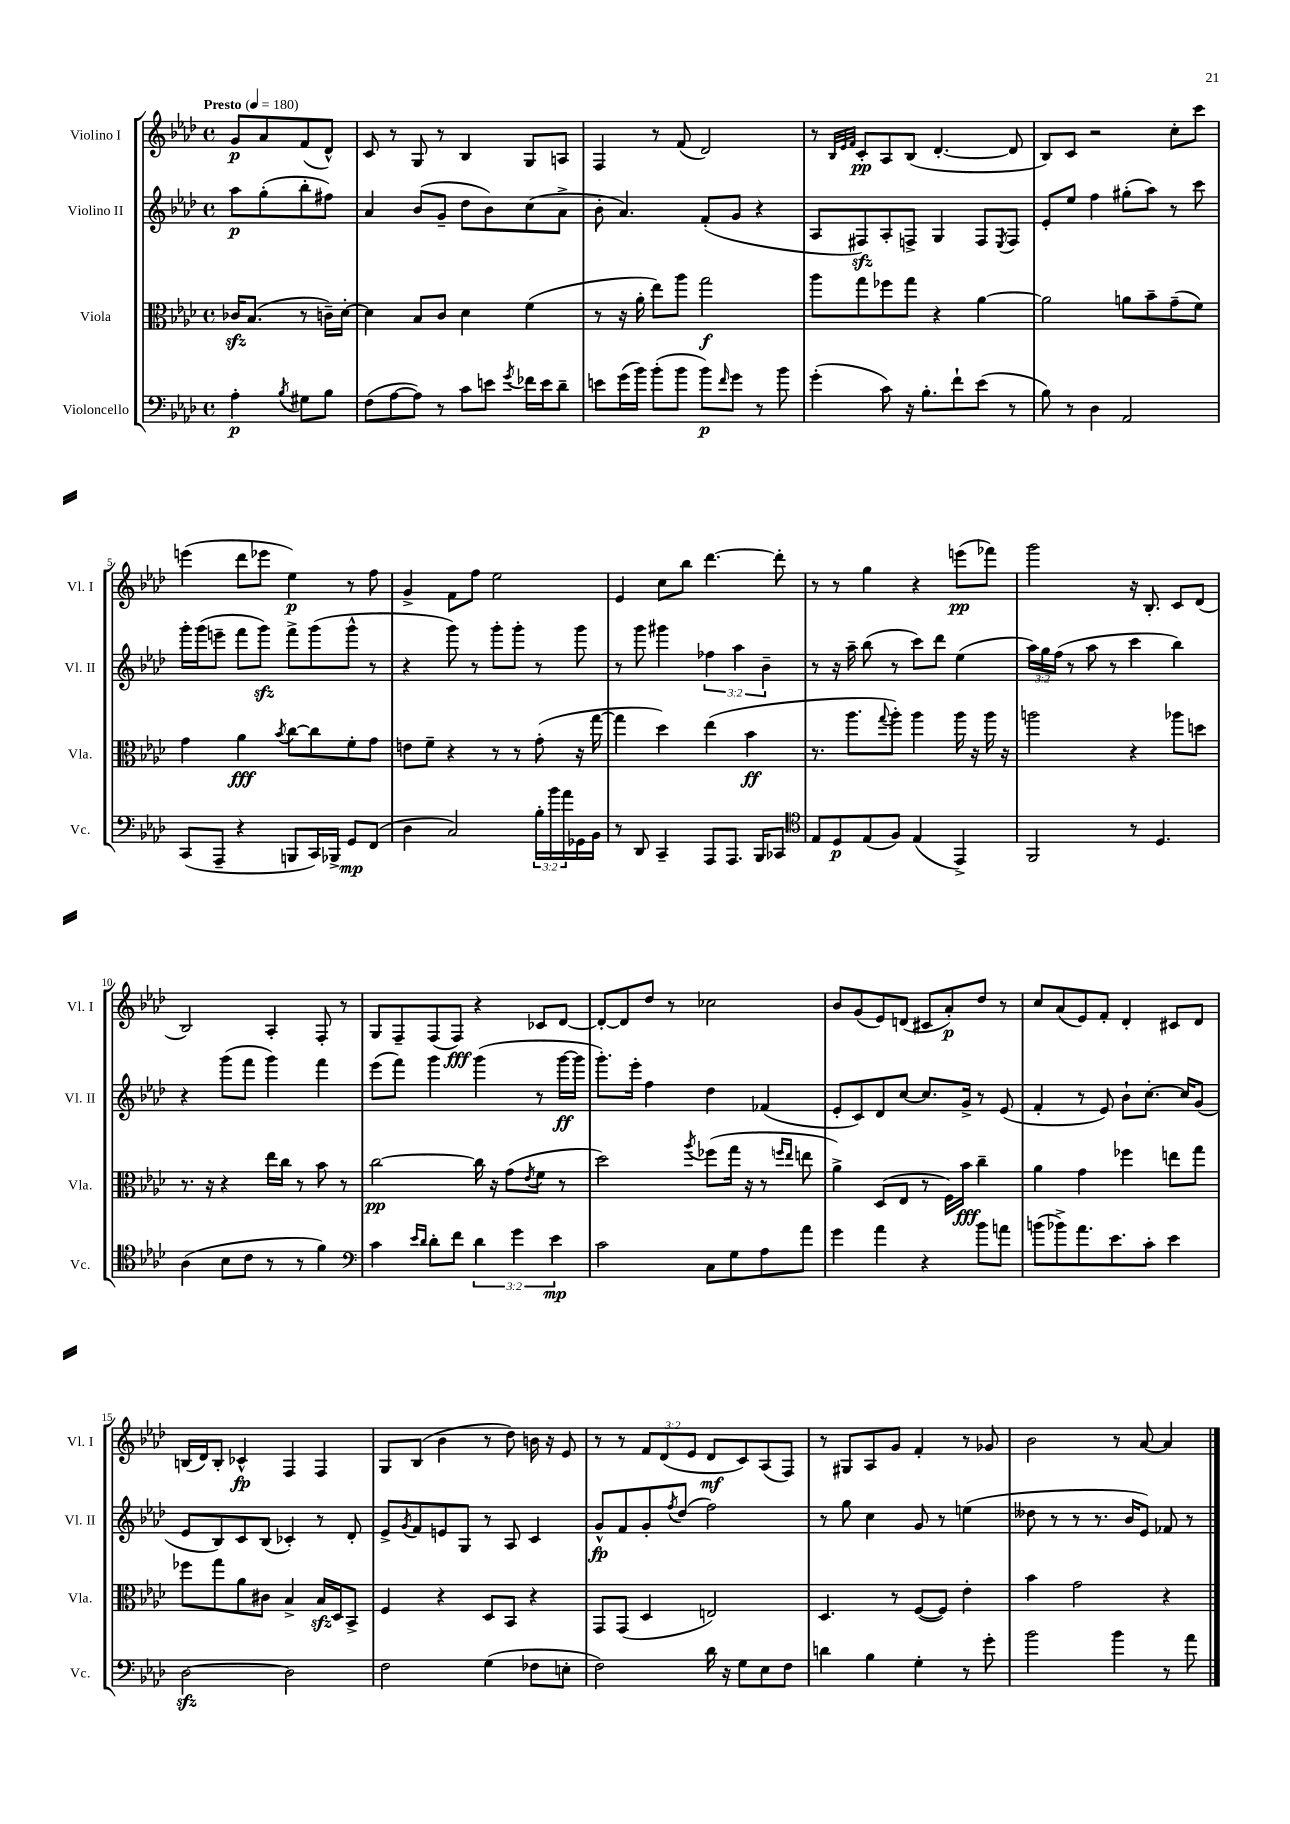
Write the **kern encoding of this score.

**kern	**kern	**kern	**kern
*staff4	*staff3	*staff2	*staff1
*clefF4	*clefC3	*clefG2	*clefG2
*k[b-e-a-d-]	*k[b-e-a-d-]	*k[b-e-a-d-]	*k[b-e-a-d-]
*M4/4	*M4/4	*M4/4	*M4/4
*met(c)	*met(c)	*met(c)	*met(c)
*MM180	*MM180	*MM180	*MM180
4A-'	16c-	8aa-	8g
.	(8.B-	.	.
.	.	(8gg'	8a-
8qB-	.	.	.
8G#	8r	8bb-'	(8f
8B-	16c~)	8ff#)	8d-^^)
.	[16d-'	.	.
=	=	=	=
(8F	4d-]	4a-	8c
[8A-	.	.	8r
8A-])	8B-	(8b-	8G
8r	8c	8g~	8r
8c	4d-	8dd-	4B-
8e	.	8b-)	.
8qg	.	.	.
16f-	(4f	(8cc	8G
16e	.	.	.
8d-~	.	8a-^	8A
=	=	=	=
8e	8r	8b-'	4F
(16g	16r	4.a-)	.
16b-)	16a-'	.	.
(8b-'	8ee-)	.	8r
8b-	8aa-	.	(8f
8b-)	2gg	(8f'	2d-)
16qqf	.	.	.
8g	.	8g	.
8r	.	4r	.
8b-	.	.	.
=	=	=	=
(4g'	8aa-	8A-	8r
.	.	.	32qqB-
.	.	.	32qqe-
.	.	.	32qqf
.	8gg	8F#)	8c'
8c)	8ff-	8A-'	8A-
16r	8gg	8F^	(8B-
8.B-'	.	.	.
.	4r	4G	[4.d-'
8f`	.	.	.
(8e-	[4a-	8F	.
.	.	8qE-	.
8r	.	8F	8d-]
=	=	=	=
8B-)	2a-]	8e-'	8B-)
8r	.	8ee-	8c
4D-	.	4ff	2r
2AA-	8a	(8gg#'	.
.	8b-~	8aa-)	.
.	(8g~	8r	8cc'
.	8f)	8ccc	8ccc
=	=	=	=
(8CC	4g	16ggg'	(4eee
.	.	(16ggg	.
8AAA-~	.	8eee~	.
4r	4a-	8fff	8ddd-
.	.	8ggg)	8eee-
.	8qb-	.	.
8BBB	[8cc	8fff^	4ee-)
16CC)	8cc]	(8ggg	.
16BBB-^	.	.	.
8GG	8f'	8ggg^^	8r
(8FF	8g	8r	8ff
=	=	=	=
4D-	8e	4r	4g^
.	8f~	.	.
2C)	4r	8ggg)	8f
.	.	8r	8ff
.	8r	8ggg'	2ee-
.	8r	8ggg'	.
24B-'	(8g'	8r	.
24b-	.	.	.
24a-	.	.	.
16GG-	16r	8ggg	.
16BB-	[16gg	.	.
=	=	=	=
8r	4gg]	8r	4e-
8DD-	.	8ggg	.
4CC~	4dd-)	4ggg#	8cc
.	.	.	8bb-
8AAA-	(4ee-	6ff-	[4.ddd-
8.AAA-	.	.	.
.	.	6aa-	.
.	4b-	.	.
16BBB-	.	.	.
.	.	6b-~	.
8CC-	.	.	8ddd-']
=	=	=	=
*clefC4	*	*	*
8E-	8.r	8r	8r
8D-	.	16r	8r
.	8.aa-	16aa-~	.
(8E-	.	(8bb-	4gg
.	8qqgg	.	.
8F)	8aa-')	8r	.
(4E-	4aa-	8ccc)	4r
.	.	8ddd-	.
4EE-^)	16aa-	(4ee-	(8eee
.	16r	.	.
.	16aa-	.	8fff-)
.	16r	.	.
=	=	=	=
2FF	2aa	24aa-)	2ggg
.	.	24gg	.
.	.	(24ff	.
.	.	8r	.
.	.	8aa-	.
.	.	8r	.
8r	4r	4ccc	16r
.	.	.	8.B-'
4.D-	.	.	.
.	8aa-	4bb-)	8c
.	8dd	.	(8d-
=	=	=	=
(4A-	8.r	4r	2B-)
.	16r	.	.
8B-	4r	(8ggg	.
8c	.	8fff	.
8r	16ee-	4ggg)	4A-'
.	16cc	.	.
8r	8r	.	.
4f)	8b-	4fff	8F'
.	8r	.	8r
=	=	=	=
*clefF4	*	*	*
4c	[2cc	(8eee-	8G
.	.	8fff)	8F~
16qqe-	.	.	.
16qqd-	.	.	.
8d-'	.	4ggg	(8F
8f	.	.	8F)
6d-	16cc]	(4ggg	4r
.	16r	.	.
.	(8g	.	.
6g	.	.	.
.	8qe-	.	.
.	8f	8r	8c-
6e-	.	.	.
.	8r	[16ggg	[8d-
.	.	16ggg]	.
=	=	=	=
2c	2dd-)	8.ggg')	8d-'_
.	.	.	8d-]
.	.	16eee-'	.
.	.	4ff	8dd-
.	.	.	8r
.	8qaa-	.	.
8C	(8ff-	4dd-	2cc-
8G	16gg	.	.
.	16r	.	.
8A-	8r	(4f-	.
.	16qqff	.	.
.	16qqee-	.	.
8a-	8ee	.	.
=	=	=	=
4g	4a-^)	8e-'	8b-
.	.	8c)	(8g
4a-	(8D-	8d-	8e-)
.	8E-	[8cc	(8d
4r	8r	8.cc]	8c#
.	16F)	.	8a-')
.	16b-	16g^	.
8b-	4cc~	8r	8dd-
8a	.	(8e-	8r
=	=	=	=
(8b	4a-	4f'	8cc
8b-^)	.	.	(8a-
8.a-	4g	8r	8e-)
.	.	8e-)	8f'
8.e-	.	.	.
.	4ff-	8b-`	4d-'
8c'	.	[8.cc'	.
4e-	8ee	.	8c#
.	.	16cc]	.
.	8gg	(8g	8d-
=	=	=	=
[2D-	8ff-	8e-	(16B
.	.	.	16d-)
.	8gg	8B-)	8B'
.	8a-	8c	4c-^^
.	8c#	(8B-	.
2D-]	4B-^	4c-')	4F
.	16B-	8r	4F
.	16D-	.	.
.	8BB-^	8d-'	.
=	=	=	=
2F	4F	8e-^	8G
.	.	8qg	.
.	.	8f	(8B-
.	4r	8e	4b-
.	.	8G	.
(4G	8D-	8r	8r
.	8BB-	8A-	8dd-)
8F-	4r	4c	16b
.	.	.	16r
8E'	.	.	8e-
=	=	=	=
2F)	8GG	8g^^	8r
.	(8GG	8f	8r
.	4D-	8g'	12f
.	.	.	(12d-
.	.	8qff	.
.	.	(8dd-	.
.	.	.	12e-
16d-	2E)	2ff)	8d-
16r	.	.	.
8G	.	.	8c)
8E-	.	.	(8A-
8F	.	.	8F)
=	=	=	=
4d	4.D-	8r	8r
.	.	8gg	8G#
4B-	.	4cc	8A-
.	8r	.	8g
4G'	([8F	8g	4f'
.	8F])	8r	.
8r	4e-'	(4ee	8r
8g'	.	.	8g-
=	=	=	=
2b-	4b-	8dd--	2b-
.	.	8r	.
.	2g	8r	.
.	.	8.r	.
4b-	.	.	8r
.	.	16b-	.
.	.	8e-)	[8a-
8r	4r	8f-	4a-]
8a-	.	8r	.
==	==	==	==
*-	*-	*-	*-
